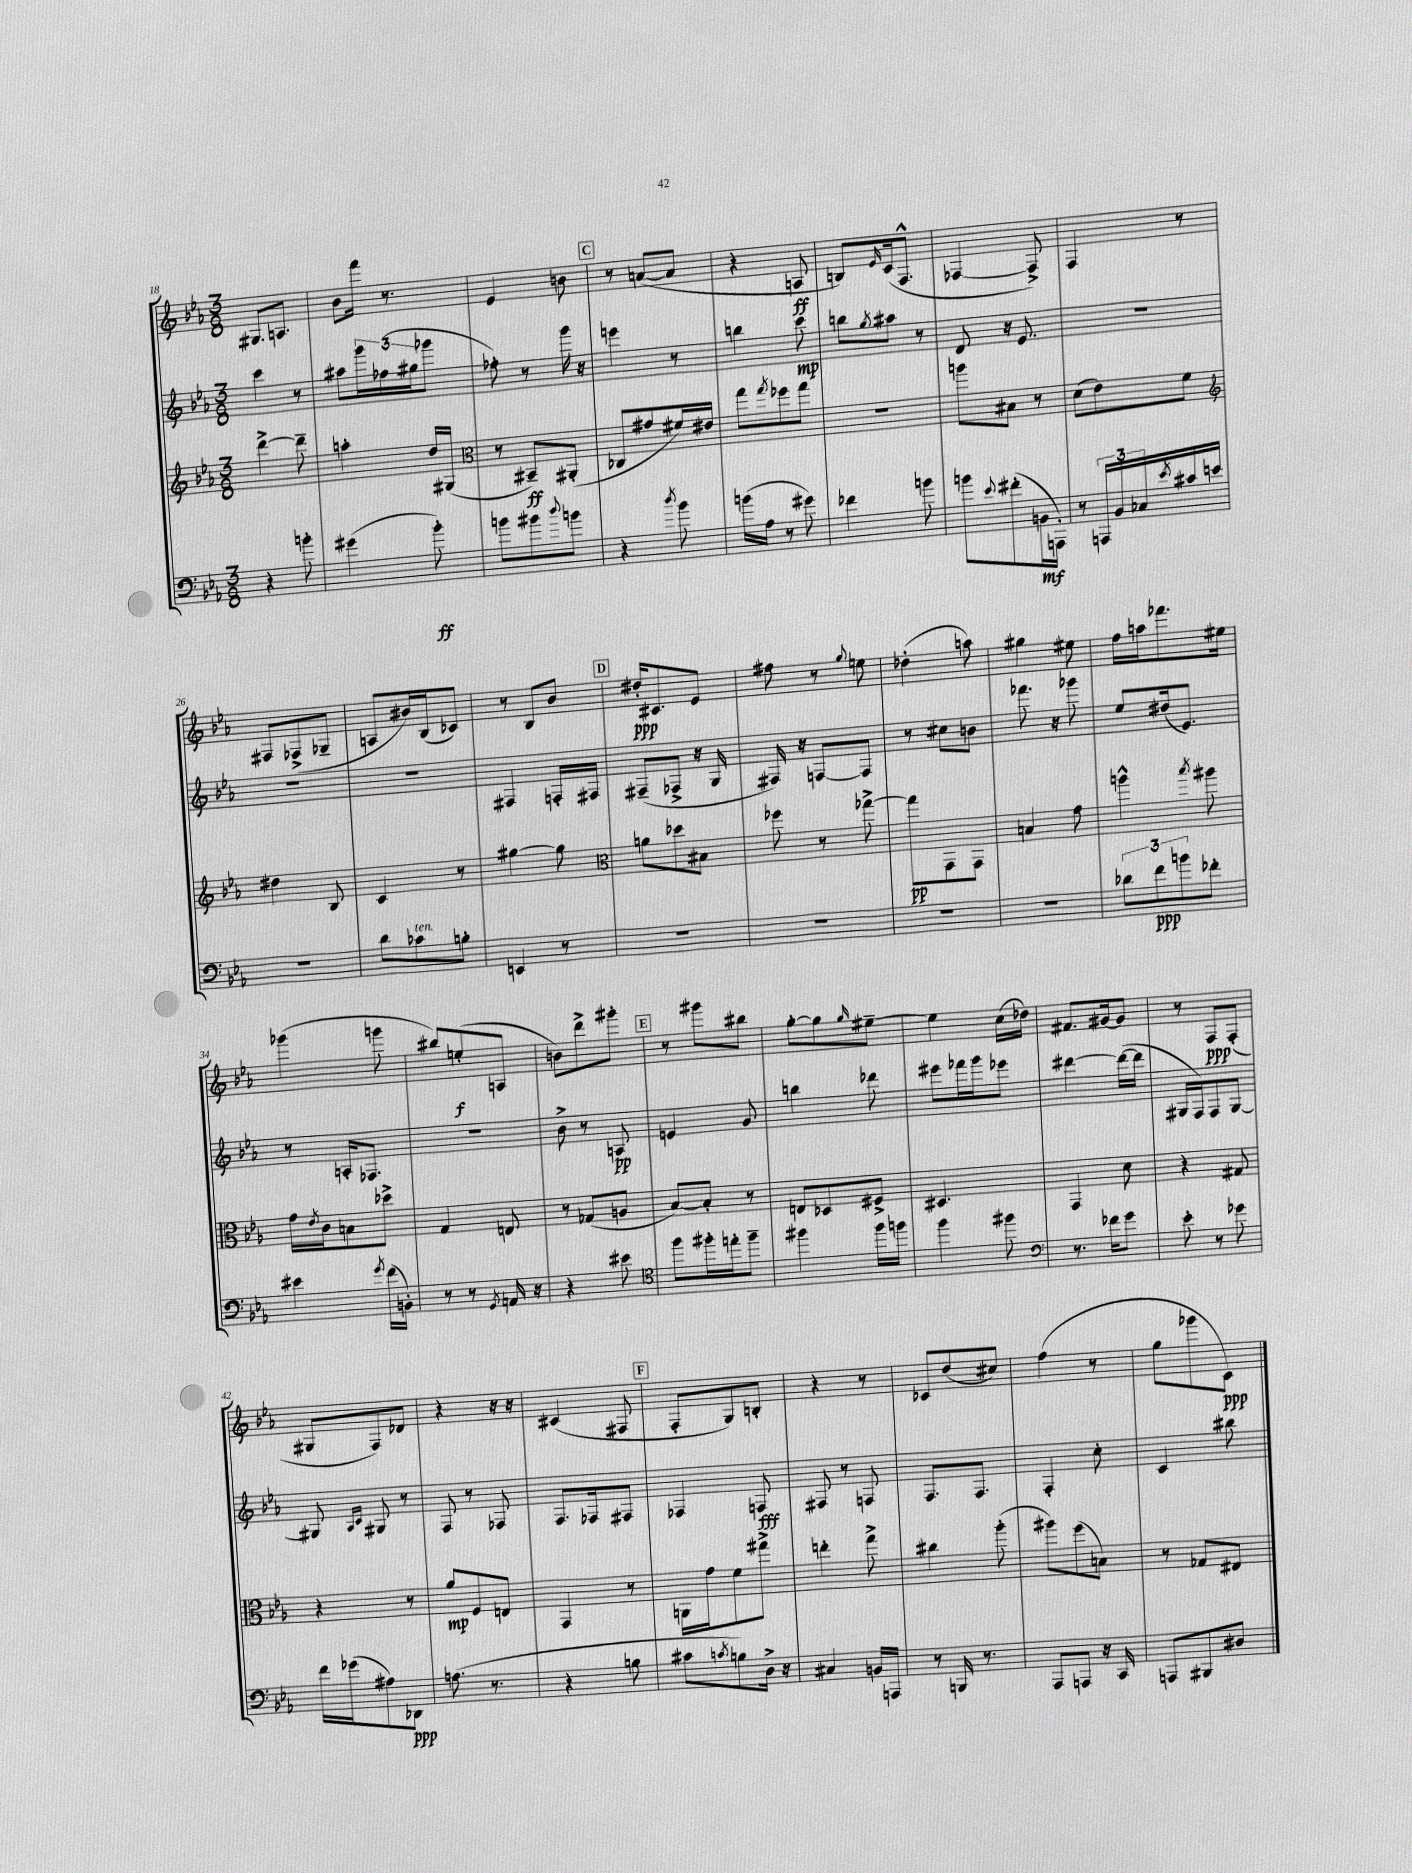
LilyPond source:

<<
\new StaffGroup <<
\new Staff = "s0" {
    \clef treble \key ees \major \numericTimeSignature \time 3/8
    gis8. a8. |
    bes'8 f'''16 r8. |
    ees'4 b'8 |
    \mark \markup { \box "C" } r8 a'8~( a'8 |
    r4 a8\ff |
    b8) \grace { ees'16 } c'16( f8.-^ |
    fes4~ fes8->) |
    f4 r8 |
    fis8 fes8->( ges8-- |
    a8 bis'16) bes16( ces'8) |
    r8 bes8 bes'8 |
    \mark \markup { \box "D" } dis''16-.\ppp cis'8. ees'8 |
    fis''8 r8 \appoggiatura { g''8 } e''8 |
    des''4-.( a''8) |
    gis''4 eis''8 |
    f''16 a''16 fes'''8. eis''16 |
    ges'''4( g'''8 |
    bis''8) e''8-.\f( a8 |
    b'8) d'''8-> gis'''8-. |
    \mark \markup { \box "E" } r8 gis'''8 bis''8 |
    g''8~-. g''8 \grace { g''16 } eis''8~-- |
    eis''4 c''16( des''16) |
    fis'8. gis'16~ gis'8 |
    r8 f8\ppp f8-.( |
    gis8 f8) des'8 |
    r4 r16 r16 |
    cis'4( fis8 |
    \mark \markup { \box "F" } f8-. g8) b8-. |
    r4 r8 |
    ces'8 d''8( cis''8) |
    f''4( r8 |
    g''8 ges'''8 c'8\ppp) \bar "|." |
}
\new Staff = "s1" {
    \clef treble \key ees \major \numericTimeSignature \time 3/8
    c'''4 r8 |
    ais''8 \tuplet 3/2 { g'''16 fes''16( gis''16 } ges'''8 |
    fes''8-.) r8 g'''16 r16 |
    \mark \markup { \box "C" } e'''4 r8 |
    b''4 c'''8\mp |
    b''8 \acciaccatura { g''8 } ais''8 r8 |
    d'8 r16 ees'8. |
    R4. |
    R4. |
    R4. |
    fis4 f16-. fis16 |
    \mark \markup { \box "D" } fis8--( fes8-> r16 g16 |
    fis16) r16 f8~ f8 |
    r8 cis''8 b'8 |
    fes'''8. r16 ges'''8 |
    ees''8 dis''16( ees'8.) |
    r8 a16-. fes8. |
    R4. |
    bes'8-> r8 a8\pp |
    \mark \markup { \box "E" } e'4 g'8 |
    b''4 des'''8 |
    eis'''8 fes'''16 g'''16 ees'''8 |
    dis'''4~ dis'''16~( dis'''16 |
    gis16 f16) f8 gis8~ |
    gis8 \grace { aes16 c'16 } gis8 r8 |
    f8 r8 fes8 |
    f8. fes16 fis8 |
    \mark \markup { \box "F" } fes4 f8\fff |
    fis8 r8 f8 |
    f8. f8. |
    f4-. c''8-. |
    c'4 bis''8 \bar "|." |
}
\new Staff = "s2" {
    \clef treble \key ees \major \numericTimeSignature \time 3/8
    d'''4~-> d'''8-- |
    a''4-. d''16 gis16( |
    \clef alto r8 bis,8--\ff) ais,8-.( |
    \mark \markup { \box "C" } ces8 gis'8 fis'16) eis'16 |
    g''8 \acciaccatura { g''8 } fes''8 g''8 |
    R4. |
    a''8 bis8 r8 |
    d'8( ees'8) f'8 |
    \clef treble dis''4 bes8 |
    c'4 r8 |
    gis''4~ gis''8 |
    \mark \markup { \box "D" } \clef alto a'8 des''8 bis8 |
    fes''8 r8 ges''8~-> |
    ges''8\pp g,8 g,8 |
    b4 g'8 |
    a''4-^ \acciaccatura { bes''8 } ais''8 |
    g'16 \acciaccatura { ees'8 } c'16 b8 des''8-> |
    g4 e8 |
    r8 ges8( a8 |
    \mark \markup { \box "E" } bes8~) bes8-. r8 |
    e8 des8 fis8-> |
    dis4. |
    g,4 d'8 |
    r4 gis8 |
    r4 r8 |
    aes'8\mp f8 e8 |
    g,4 r8 |
    \mark \markup { \box "F" } a,16 g'16 f'8 gis''8-> |
    e''4-. g''8-> |
    cis''4 aes''8-.( |
    ais''8) f''8( b8) |
    r8 ges8 eis8 \bar "|." |
}
\new Staff = "s3" {
    \clef bass \key ees \major \numericTimeSignature \time 3/8
    r4 b'8-. |
    gis'4( bes'8-.\ff) |
    b'8 bis'8 \appoggiatura { d''8 } b'8 |
    \mark \markup { \box "C" } r4 \acciaccatura { d''8 } bes'8 |
    b'16( aes16 r8 gis'8) |
    fes'4 b'8 |
    b'8 \appoggiatura { ees'8 } fis'8-.( b,16\mf a,,16-.) |
    r8 \tuplet 3/2 { a,,16 bes,16 ces16 } \acciaccatura { ees'8 } cis'16 e'16 |
    r4. |
    d'8 ces'8^\markup { \italic "ten." } b8-. |
    e,4 r8 |
    \mark \markup { \box "D" } R4. |
    R4. |
    R4. |
    R4. |
    \tuplet 3/2 { des'8 f'8\ppp b'8 } fes'8-. |
    eis'4 \acciaccatura { g'8 } f'16( b,16-.) |
    r8 r8 \acciaccatura { g,8 } a,16 r16 |
    r4 eis'8 |
    \mark \markup { \box "E" } \clef tenor f''8 fis''16-. e''16-. fis''8-- |
    fis''4 fis''16 f''16 |
    f''4 fis''8 |
    \clef bass r8. fes'16 g'8 |
    ees'8-. r8 ges'8 |
    f'16 ges'16( ais8) des,8\ppp |
    a8.( r8. |
    r4 b8 |
    \mark \markup { \box "F" } cis'8 \acciaccatura { c'8 } b8) d16-> r16 |
    cis4 b,16 a,,16 |
    r8 b,,16 r8. |
    aes,,8 a,,8 r16 c,16 |
    a,,8 bis,,8 dis8 \bar "|." |
}
>>
>>
\layout { \context { \Score currentBarNumber = #18 } }
